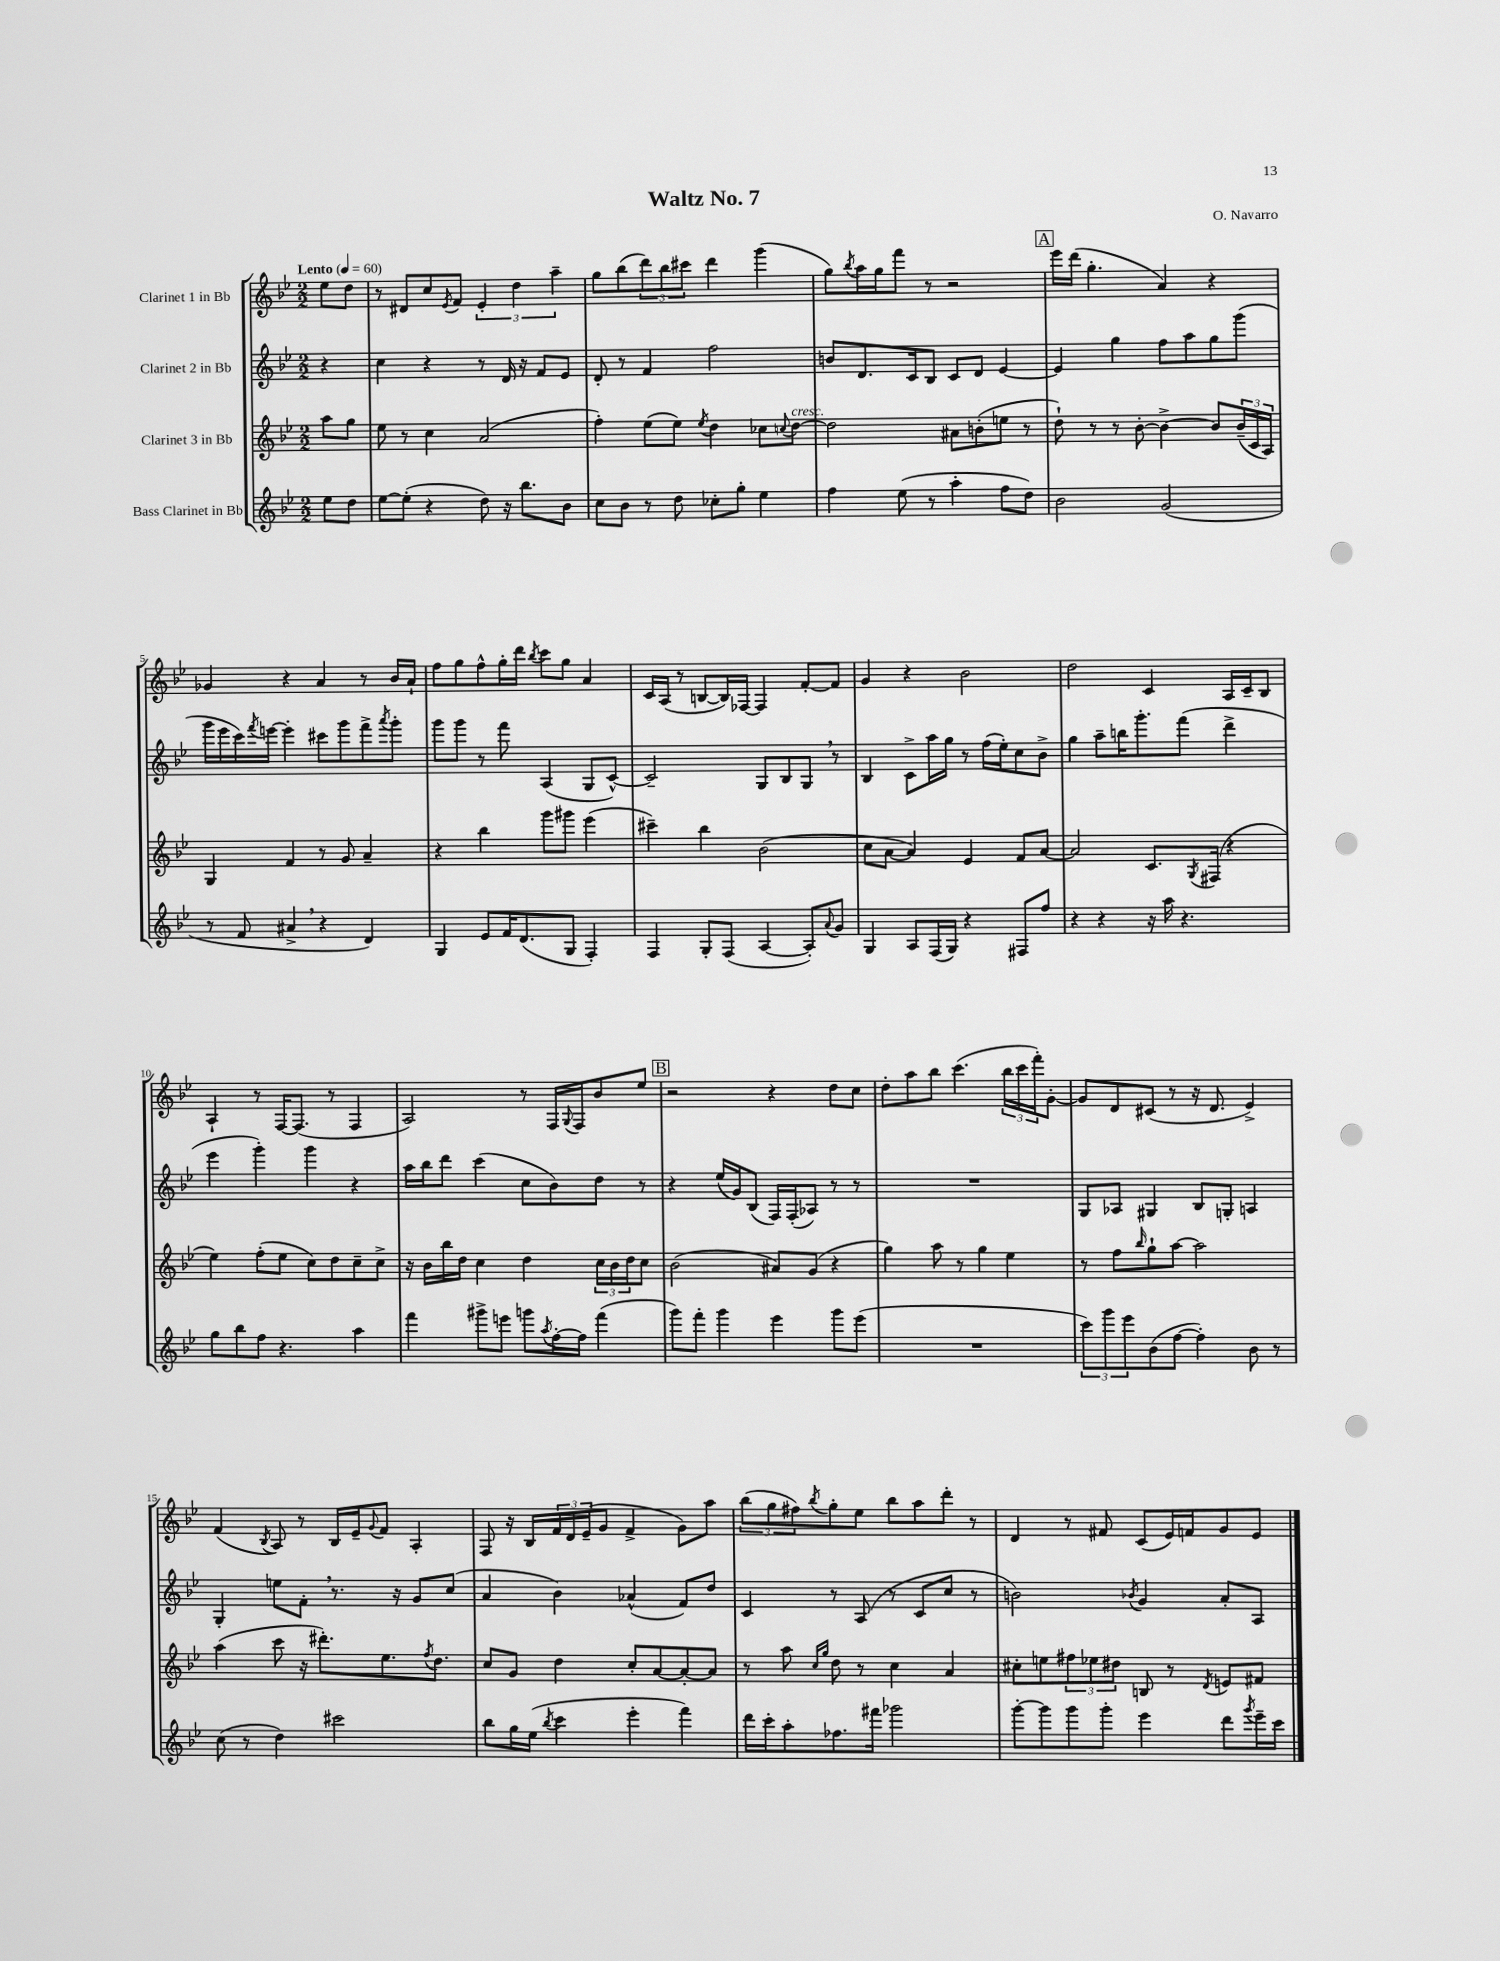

**kern	**kern	**kern	**kern
*staff4	*staff3	*staff2	*staff1
*clefG2	*clefG2	*clefG2	*clefG2
*k[b-e-]	*k[b-e-]	*k[b-e-]	*k[b-e-]
*M2/2	*M2/2	*M2/2	*M2/2
*MM60	*MM60	*MM60	*MM60
8ee-	8aa	4r	8ee-
8dd	8gg	.	8dd
=	=	=	=
[8ee-	8ee-	4cc	8r
(8ee-']	8r	.	8d#
4r	4cc	4r	8cc
.	.	.	8qe-
.	.	.	8f
8dd)	(2a	8r	6e-'
16r	.	16d	.
.	.	.	6dd
8.bb-	.	16r	.
.	.	8f	.
.	.	.	6aa~
8b-	.	8e-	.
=	=	=	=
8cc	4ff')	8d'	8gg
8b-	.	8r	(8bb-
8r	(8ee-	4f	12ddd)
.	.	.	12bb-
8dd	8ee-)	.	.
.	.	.	12ccc#
.	8qee-	.	.
8cc-'	4dd	2ff	4ddd
8gg'	.	.	.
4ee-	8cc-	.	(4ggg
.	8qqcc	.	.
.	[8dd	.	.
=	=	=	=
4ff	2dd]	8b	8gg)
.	.	.	8qbb-
.	.	8.d	16aa
.	.	.	16gg
(8ee-	.	.	8fff
.	.	16c	.
8r	.	8B-	8r
4aa'	8a#	8c	2r
.	(8b'	8d	.
8ff	8ee	[4e-	.
8dd)	8r	.	.
=	=	=	=
2b-	8dd`)	4e-]	16eee-
.	.	.	(16ddd
.	8r	.	4.gg'
.	8r	4gg	.
.	[8b-'	.	.
(2g	4b-^_	8ff	4a)
.	.	8aa	.
.	8b-]	8gg	4r
.	(24b-~	(8ggg	.
.	24c	.	.
.	24A)	.	.
=	=	=	=
8r	4G	16ggg	4g-
.	.	16eee-	.
8f	.	16ccc)	.
.	.	8qfff	.
.	.	[16eee	.
4a#^	4f	4eee']	4r
4r	8r	8ccc#	4a
.	8g	8ggg	.
4d)	4a~	8fff^	8r
.	.	8qaaa	.
.	.	8ggg'	16b-
.	.	.	16a`
=	=	=	=
4G	4r	8ggg	8ff
.	.	8ggg	8gg
8e-	4bb-	8r	8ff^^
16f	.	8fff	16gg'
(8.d	.	.	16ddd
.	.	.	8qbb-
.	8ggg	(4A	8ccc
8G	8ggg#	.	8gg
4F')	(4eee-	8G	4a
.	.	[8c^^)	.
=	=	=	=
4F	4ccc#~)	2c~]	16c
.	.	.	(16A
.	.	.	8r
8G'	4bb-	.	[8B
(8F	.	.	16B])
.	.	.	[16F-
[4A	(2b-	8G	4F-]
.	.	8B-	.
8A'])	.	8G	[8f'
8qqa	.	.	.
8g	.	8r	8f]
=	=	=	=
4G	8cc	4B-	4g
.	[8a	.	.
8A	4a])	8c^	4r
(16F	.	16aa	.
16G)	.	16gg	.
4r	4e-	8r	2b-
.	.	(16ff	.
.	.	16ee-')	.
8F#	8f	8cc	.
8ff	[8a	8b-^	.
=	=	=	=
4r	2a]	4gg	2dd
4r	.	8aa~	.
.	.	16bb	.
.	.	8.ggg'	.
16r	8.c	.	4c
16aa	.	.	.
4.r	.	(8fff	.
.	8qG	.	.
.	(16F#	.	.
.	4r	4ddd^	16A
.	.	.	16c~
.	.	.	8B-
=	=	=	=
8gg	4ee-)	4eee-	4A`
8bb-	.	.	.
8ff	(8ff'	4ggg')	8r
4.r	8ee-	.	[16F
.	.	.	(8.F]
.	8cc)	4ggg	.
.	8dd	.	8r
4aa	8cc~	4r	4F
.	8cc^	.	.
=	=	=	=
4fff	16r	16aa	2A)
.	16b-	16bb-	.
.	16bb-	8ddd	.
.	16dd	.	.
8ggg#^	4cc	(4ccc	.
8eee	.	.	.
8ggg	4dd	8cc	8r
8qaa	.	.	.
[16ff'	.	8b-)	16F
.	.	.	8qqG
16ff]	.	.	16F
(4fff	24cc	8dd	8b-
.	24b-	.	.
.	24dd	.	.
.	8cc	8r	8ee-
=	=	=	=
8ggg)	(2b-	4r	2r
8fff'	.	.	.
4ggg	.	(16ee-	.
.	.	16g)	.
.	.	(8B-	.
4eee-	8a#)	16F)	4r
.	.	(16F'	.
.	(8g	8A-)	.
8ggg	4r	8r	8dd
(8eee-	.	8r	8cc
=	=	=	=
1r	4gg)	1r	8dd'
.	.	.	8aa
.	8aa	.	8bb-
.	8r	.	(4.ccc
.	4gg	.	.
.	4ee-	.	24bb-
.	.	.	24ccc
.	.	.	24fff')
.	.	.	[8g'
=	=	=	=
12ccc)	8r	8G	8g]
12ggg	.	.	.
.	8ff	8A-	8d
12eee-	.	.	.
.	16qqbb-	.	.
(8b-	8gg`	4G#	(8c#
[8ff	[8aa	.	8r
4ff'])	2aa]	8B-	16r
.	.	.	8.d
.	.	8G'	.
8b-	.	4A	4e-^)
8r	.	.	.
=	=	=	=
(8cc	(4aa	4G'	(4f
8r	.	.	.
.	.	.	8qB-
4dd)	8ccc	8ee	8A)
.	16r	8f'	8r
.	8.ddd#')	.	.
2ccc#	.	8.r	16B-
.	.	.	16e-~
.	.	.	8qqg
.	8.ee-	.	8f
.	.	16r	.
.	.	8g	4A'
.	8qff	.	.
.	8.dd	.	.
.	.	(8cc	.
=	=	=	=
8bb-	8cc	4a	8F
16gg	8g	.	16r
(16ee-	.	.	16B-
8qbb-	.	.	.
4ccc	4dd	4b-)	24f
.	.	.	24d
.	.	.	(24e-~
.	.	.	8g
4eee-'	8cc'	(4a-^^	4f^
.	[8a	.	.
4fff)	8a'_	8f)	8g)
.	8a]	8dd	8aa
=	=	=	=
16ddd	8r	4c	(12bb-
16ccc'	.	.	.
.	.	.	12gg
8aa'	8aa	.	.
.	.	.	12ff#)
.	16qqcc	.	.
.	16qqgg	.	8qbb-
8.ff-	8dd	8r	8gg'
.	8r	(8A	8ee-
16fff#	.	.	.
2ggg-	4cc	8r	8bb-
.	.	8c	8aa
.	4a	8cc	8ddd'
.	.	8r	8r
=	=	=	=
[8ggg'	8cc#'	2b)	4d
8ggg]	8ee	.	.
8ggg	12ff#	.	8r
.	12ee-	.	.
8ggg'	.	.	8f#
.	12dd#	.	.
.	.	8qb-	.
4eee-	8B	4g	(8c
.	8r	.	16e-)
.	.	.	16f
.	8qd	.	.
8ddd	8e	8a'	8g
8qggg	.	.	.
16eee-~	8f#	8A	8e-
16ccc	.	.	.
==	==	==	==
*-	*-	*-	*-
